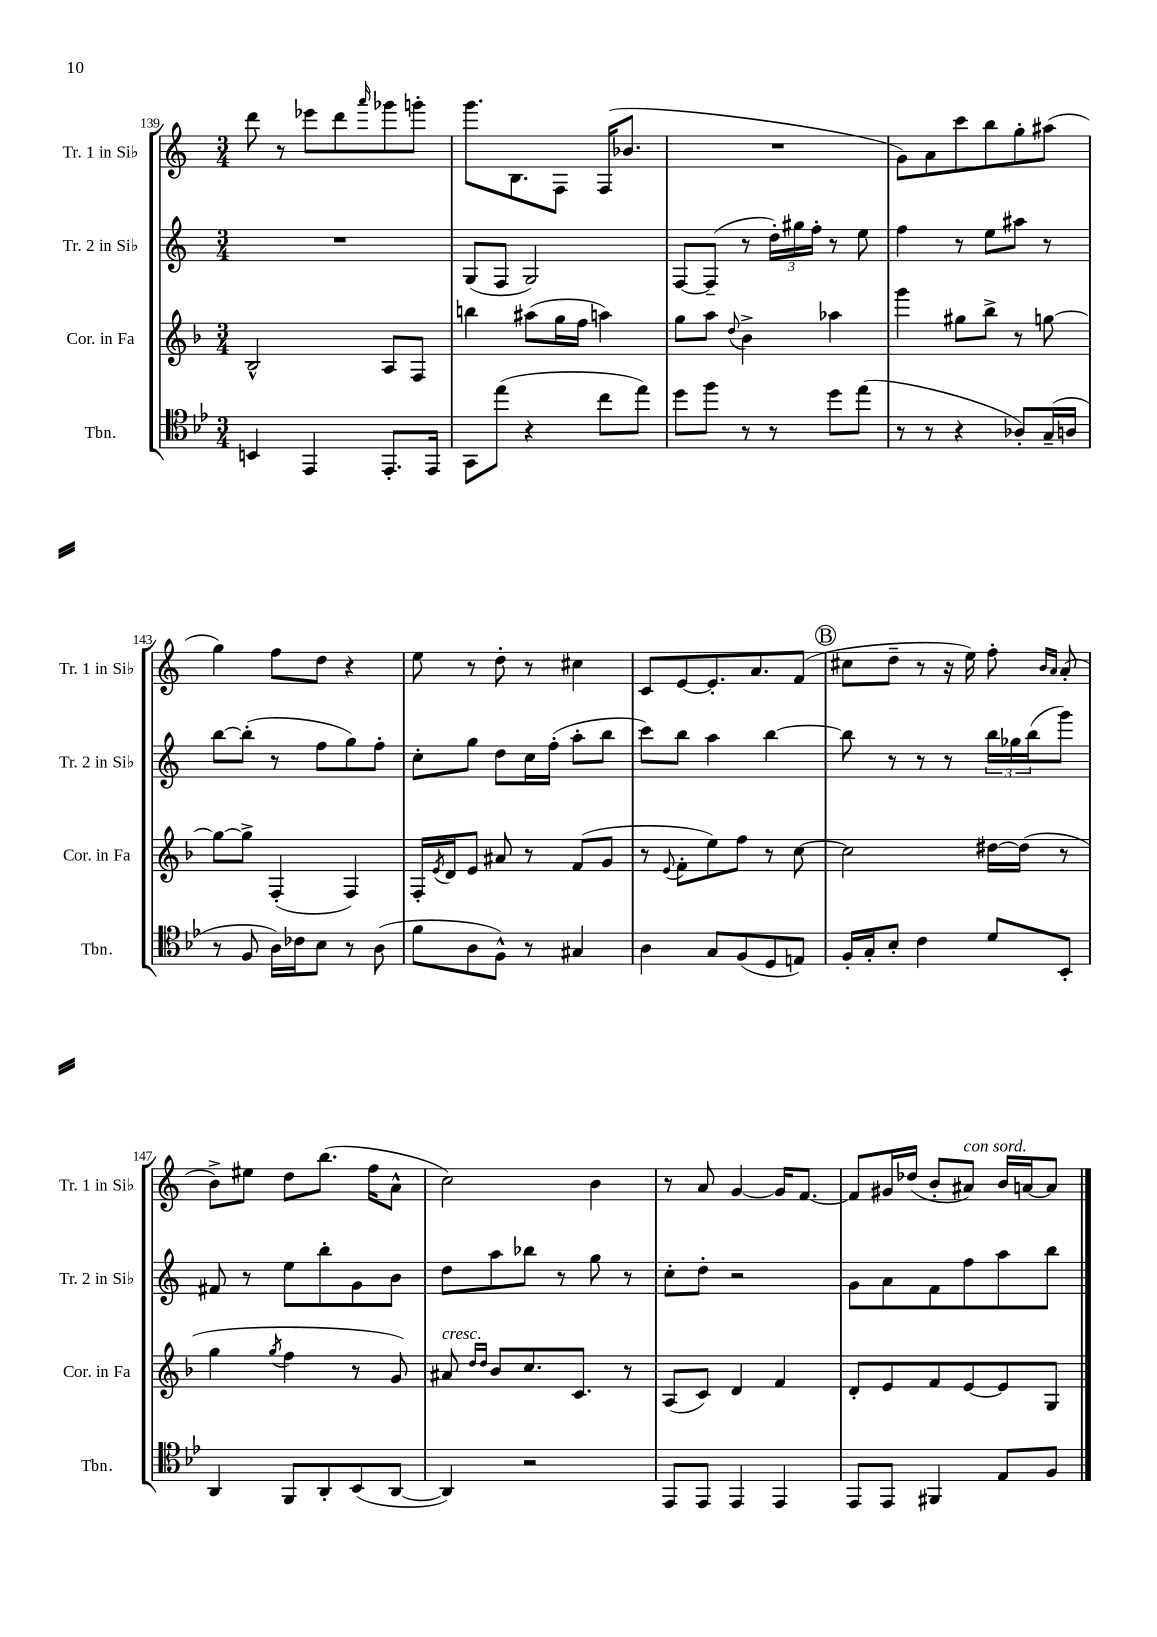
<<
\new StaffGroup <<
\new Staff = "s0" \with { instrumentName = "Tr. 1 in Sib" shortInstrumentName = "Tr. 1 in Sib" } {
    \clef treble \key c \major \numericTimeSignature \time 3/4
    d'''8 r8 ees'''8 d'''8 \grace { a'''16 } ges'''8 g'''8-. |
    g'''8. b8. f8 f16( bes'8. |
    R2. |
    g'8) a'8 c'''8 b''8 g''8-. ais''8( |
    g''4) f''8 d''8 r4 |
    e''8 r8 d''8-. r8 cis''4 |
    c'8 e'8~ e'8.-. a'8. f'8( |
    \mark \markup { \circle "B" } cis''8 d''8-- r8 r16 e''16) f''8-. \grace { b'16 a'16 } a'8-.( |
    b'8->) eis''8 d''8 b''8.( f''16 a'8-^ |
    c''2) b'4 |
    r8 a'8 g'4~ g'16 f'8.~ |
    f'8 gis'16 des''16( b'8-. ais'8^\markup { \italic "con sord." }) b'16 a'16~ a'8 \bar "|." |
}
\new Staff = "s1" \with { instrumentName = "Tr. 2 in Sib" shortInstrumentName = "Tr. 2 in Sib" } {
    \clef treble \key c \major \numericTimeSignature \time 3/4
    R2. |
    g8( f8 g2) |
    f8~ f8--( r8 \tuplet 3/2 { d''16-.) gis''16 f''16-. } r8 e''8 |
    f''4 r8 e''8 ais''8 r8 |
    b''8~ b''8-.( r8 f''8 g''8) f''8-. |
    c''8-. g''8 d''8 c''16 f''16-.( a''8-. b''8 |
    c'''8) b''8 a''4 b''4~ |
    \mark \markup { \circle "B" } b''8 r8 r8 r8 \tuplet 3/2 { b''16 ges''16 b''16( } g'''8) |
    fis'8 r8 e''8 b''8-. g'8 b'8 |
    d''8 a''8 bes''8 r8 g''8 r8 |
    c''8-. d''8-. r2 |
    g'8 a'8 f'8 f''8 a''8 b''8 \bar "|." |
}
\new Staff = "s2" \with { instrumentName = "Cor. in Fa" shortInstrumentName = "Cor. in Fa" } {
    \clef treble \key f \major \numericTimeSignature \time 3/4
    bes2-^ a8 f8 |
    b''4 ais''8( g''16 f''16 a''4) |
    g''8 a''8 \appoggiatura { d''8 } bes'4-> aes''4 |
    g'''4 gis''8 bes''8-> r8 g''8~ |
    g''8~ g''8-> f4-.( f4) |
    f16-. \acciaccatura { e'8 } d'16 e'8 ais'8 r8 f'8( g'8 |
    r8 \appoggiatura { e'8 } f'8-. e''8) f''8 r8 c''8~ |
    \mark \markup { \circle "B" } c''2 dis''16~ dis''16( r8 |
    g''4 \acciaccatura { g''8 } f''4 r8 g'8) |
    ais'8^\markup { \italic "cresc." } \grace { d''16 d''16 } bes'8 c''8. c'8. r8 |
    a8( c'8) d'4 f'4 |
    d'8-. e'8 f'8 e'8~ e'8 g8 \bar "|." |
}
\new Staff = "s3" \with { instrumentName = "Tbn." shortInstrumentName = "Tbn." } {
    \clef tenor \key bes \major \numericTimeSignature \time 3/4
    b,4 ees,4 ees,8.-. ees,16 |
    g,8 ees''8( r4 c''8 ees''8) |
    d''8 f''8 r8 r8 d''8 ees''8( |
    r8 r8 r4 aes8-.) g16--( a16 |
    r8 f8 a16) ces'16 bes8 r8 a8( |
    f'8 a8 f8-^) r8 gis4 |
    a4 g8 f8( d8 e8) |
    \mark \markup { \circle "B" } f16-. g16-. bes8-. c'4 d'8 bes,8-. |
    a,4 f,8 a,8-. bes,8( a,8~ |
    a,4) r2 |
    ees,8 ees,8 ees,4 ees,4 |
    ees,8 ees,8 fis,4 ees8 f8 \bar "|." |
}
>>
>>
\layout { \context { \Score currentBarNumber = #139 } }
